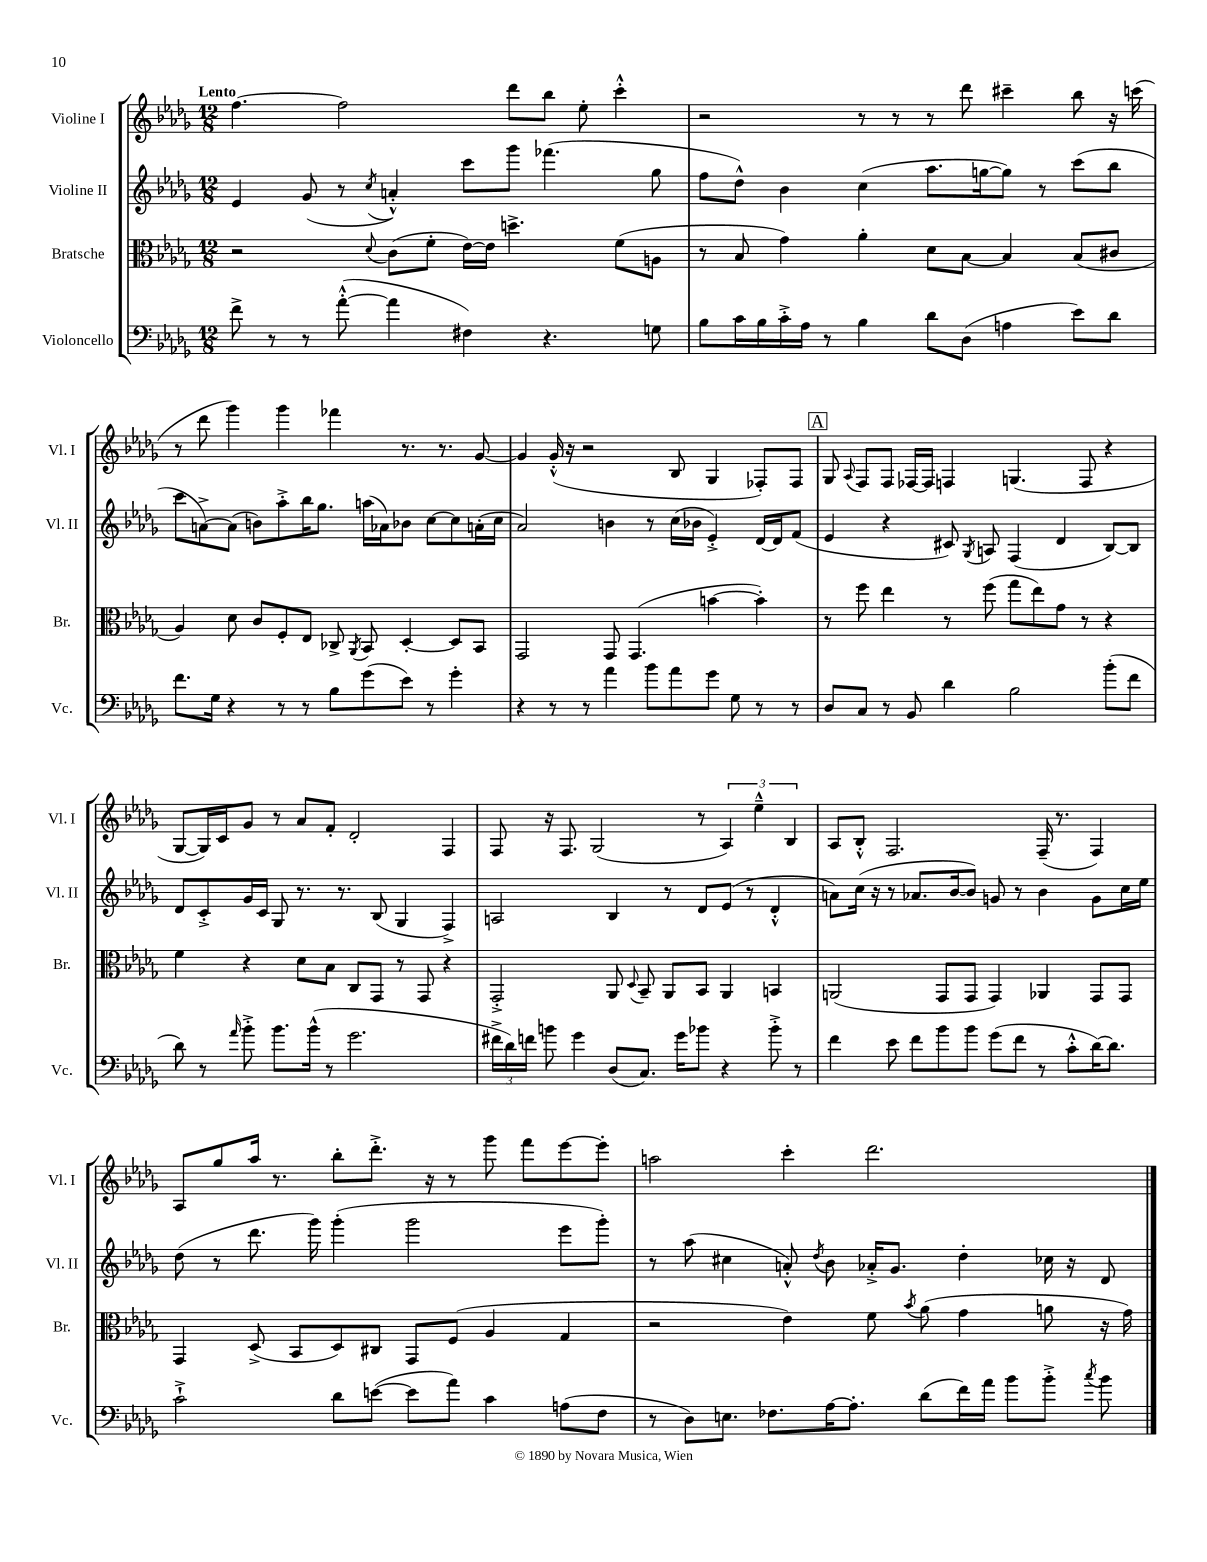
<<
\new StaffGroup <<
\new Staff = "s0" \with { instrumentName = "Violine I" shortInstrumentName = "Vl. I" } {
    \clef treble \key des \major \numericTimeSignature \time 12/8 \tempo "Lento"
    \autoBeamOff f''4.~ f''2 des'''8[ bes''8] ees''8-. c'''4-.-^ |
    r2 r8 r8 r8 des'''8 cis'''4-- bes''8 r16 c'''16( |
    r8 des'''8 ges'''4) ges'''4 fes'''4 r8. r8. ges'8~ |
    ges'4 ges'16-.-^( r16 r2 bes8 ges4 fes8[-.) fes8] |
    \mark \markup { \box "A" } ges8 \appoggiatura { aes8 } f8[ f8] fes16[~ fes16] f4 g4.( f8 r4 |
    ges8[~ ges16) c'16 ges'8] r8 aes'8[ f'8]-. des'2-. f4 |
    f8 r16 f8. ges2( r8 \tuplet 3/2 { aes4) ees''4---^ bes4 } |
    aes8[ bes8]-.-^ f2. f16--( r8. f4) |
    aes8[ ges''8 aes''16] r8. bes''8[-. des'''8.]-.-> r16 r8 ges'''8 f'''8[ ees'''8~ ees'''8]-. |
    a''2 c'''4-. des'''2. \bar "|." |
}
\new Staff = "s1" \with { instrumentName = "Violine II" shortInstrumentName = "Vl. II" } {
    \clef treble \key des \major \numericTimeSignature \time 12/8
    \autoBeamOff ees'4 ges'8( r8 \acciaccatura { c''8 } a'4-.-^) c'''8[ ges'''8] fes'''4.( ges''8 |
    f''8[ des''8]-^) bes'4 c''4( aes''8.[ g''16~ g''8]) r8 c'''8[( bes''8] |
    c'''8[ a'8~->) a'8]( b'8[) aes''8-.-> bes''16 ges''8.] a''16[( aes'16) bes'8] c''8[~ c''8 a'16-.( c''16] |
    aes'2) b'4 r8 c''16[( bes'16] ees'4-.->) des'16[~ des'16 f'8]( |
    \mark \markup { \box "A" } ees'4 r4 cis'8) \acciaccatura { ges8 } a8 f4( des'4 bes8[~) bes8] |
    des'8[ c'8-.-> ges'16 c'16] ges8 r8. r8. bes8( ges4 f4->) |
    a2 bes4 r8 des'8[ ees'8]( r8 des'4-.-^ |
    a'8[) c''16]( r16 r8 aes'8.[ bes'16~ bes'8]) g'8 r8 bes'4 g'8[ c''16 ees''16] |
    des''8( r8 des'''8. ges'''16) ges'''4-.( ges'''2 ees'''8[ ges'''8]-.) |
    r8 aes''8( cis''4 a'8-.-^) \acciaccatura { des''8 } bes'8 aes'16[-.-> ges'8.] des''4-. ces''16 r16 des'8 \bar "|." |
}
\new Staff = "s2" \with { instrumentName = "Bratsche" shortInstrumentName = "Br." } {
    \clef alto \key des \major \numericTimeSignature \time 12/8
    \autoBeamOff r2 \appoggiatura { des'8 } c'8[( f'8]-. ees'16[~) ees'16] d''4.-> f'8[( a8] |
    r8 bes8 ges'4) aes'4-. des'8[ bes8]~ bes4 bes8[( cis'8] |
    aes4) des'8 c'8[ f8-. ees8] ces8-> \acciaccatura { aes,8 } bes,8 des4~-. des8[ bes,8] |
    ges,2 ges,8 ges,4.( b'4~ b'4-.) |
    \mark \markup { \box "A" } r8 f''8 ees''4 r8 f''8( ges''8[ ees''8) ges'8] r8 r4 |
    f'4 r4 des'8[ bes8] c8[ ges,8] r8 ges,8 r4 |
    ges,2-.-> aes,8 \appoggiatura { des8 } bes,8-- aes,8[ bes,8] aes,4 b,4 |
    a,2( ges,8[ ges,8] ges,4) aes,4 ges,8[ ges,8] |
    ges,4 des8->( bes,8[ des8) cis8] ges,8[ f8]( aes4 ges4 |
    r2 ees'4) f'8 \acciaccatura { bes'8 } aes'8( ges'4 a'8 r16 ges'16) \bar "|." |
}
\new Staff = "s3" \with { instrumentName = "Violoncello" shortInstrumentName = "Vc." } {
    \clef bass \key des \major \numericTimeSignature \time 12/8
    \autoBeamOff f'8-> r8 r8 aes'8~-.-^( aes'4 fis4) r4. g8 |
    bes8[ c'16 bes16 c'16-.-> aes16] r8 bes4 des'8[ des8]( a4 ees'8[) des'8] |
    f'8.[ ges16] r4 r8 r8 bes8[ ges'8( ees'8]) r8 ges'4-. |
    r4 r8 r8 aes'4 bes'8[ aes'8 ges'8] ges8 r8 r8 |
    \mark \markup { \box "A" } des8[ c8] r8 bes,8 des'4 bes2 bes'8[-.( f'8] |
    des'8) r8 \grace { aes'16 } bes'8-.-> bes'8.[ bes'16]-^( r8 ges'2. |
    \tuplet 3/2 { fis'16[-> des'16) f'16] } b'8 ges'4 des8[( c8.]) ges'16[ bes'8] r4 bes'8-.-> r8 |
    f'4 ees'8 f'8[ bes'8 bes'8] ges'8[( f'8] r8 c'8[-.-^ des'16~) des'8.] |
    c'2-!-> des'8[ e'8]~( e'8[ aes'8]) c'4 a8[( f8] |
    r8 des8[) e8.] fes8.[ aes16~ aes8.]-. des'8[( f'16) aes'16] bes'8[ bes'8]-.-> \acciaccatura { c''8 } bes'8 \bar "|." |
}
>>
>>
\layout { \context { \Score \remove "Bar_number_engraver" } }
